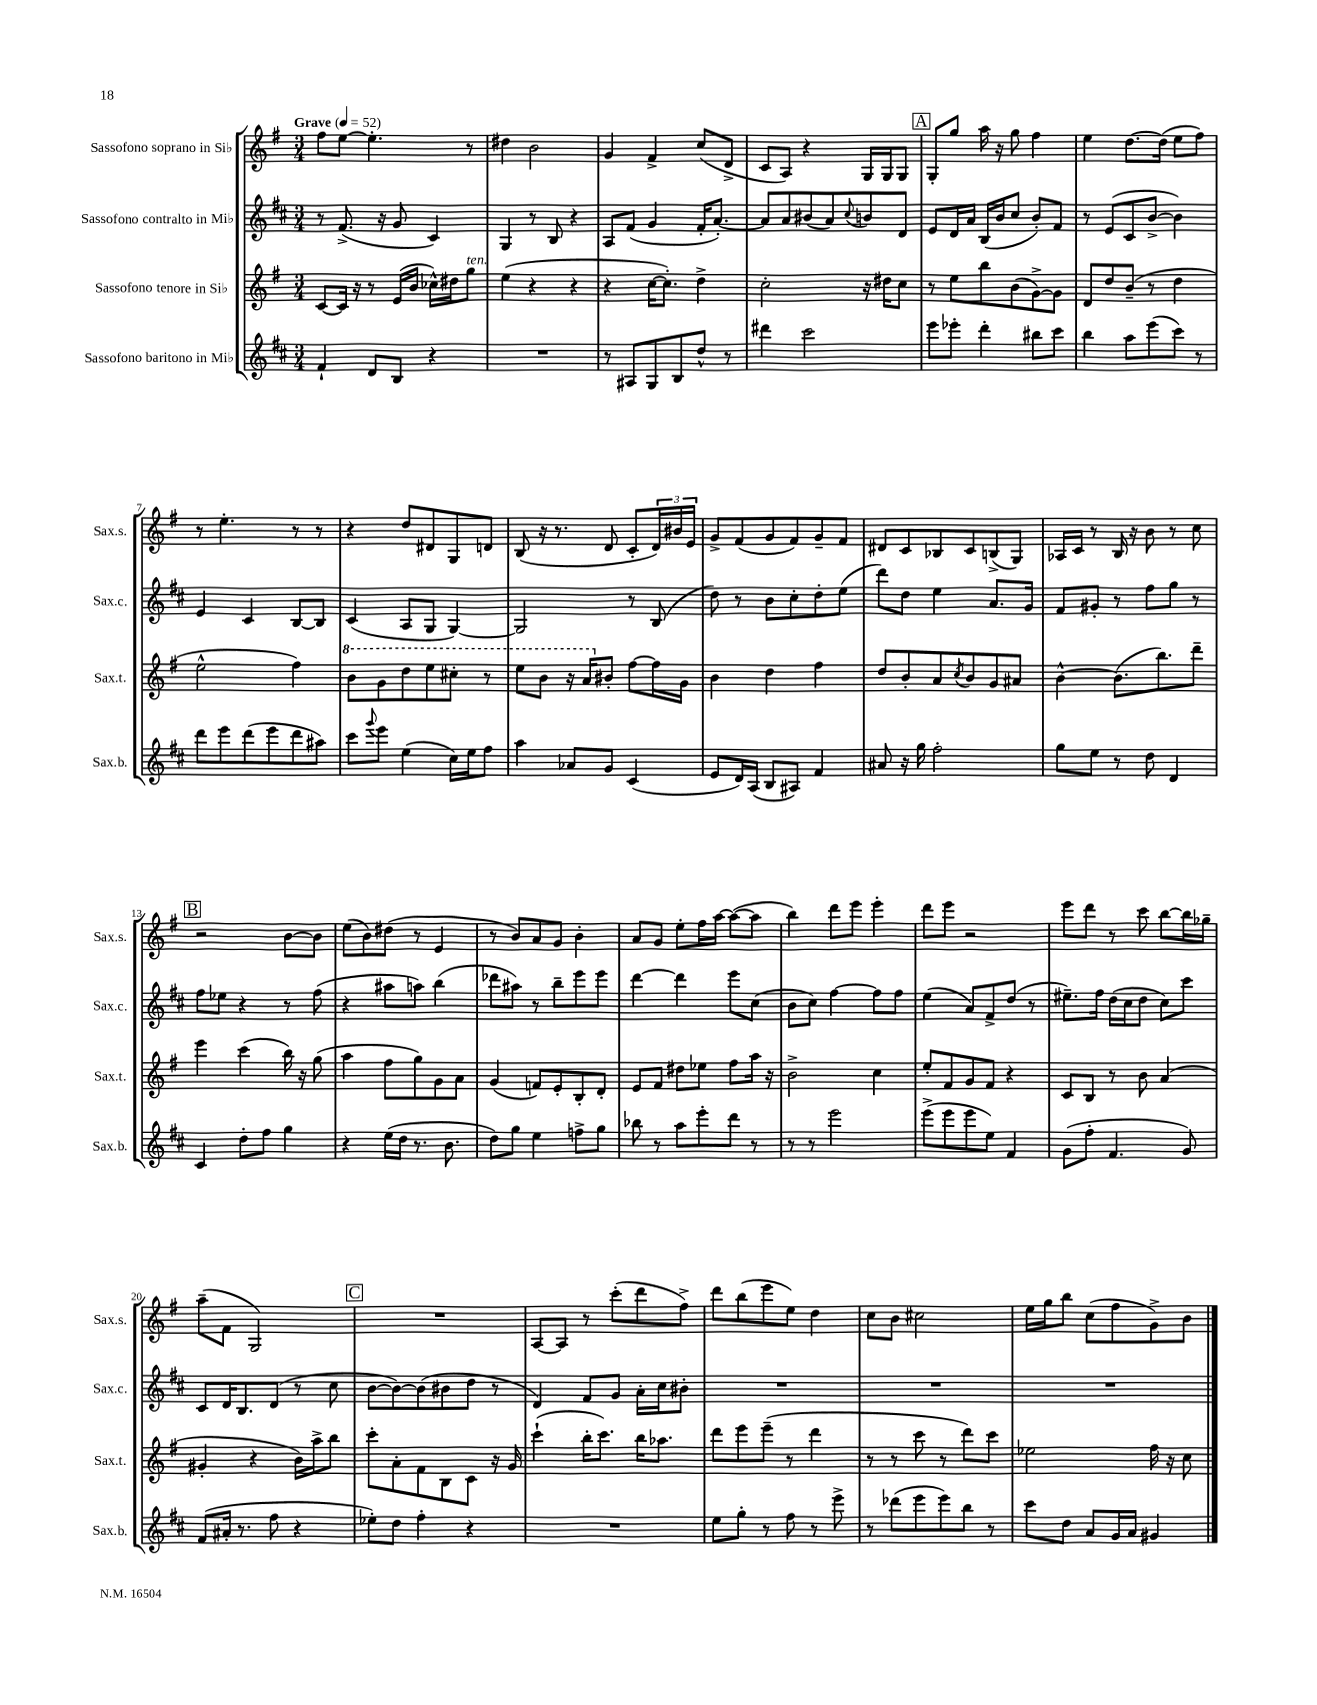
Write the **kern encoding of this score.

**kern	**kern	**kern	**kern
*part4	*part3	*part2	*part1
*staff4	*staff3	*staff2	*staff1
*I"Sassofono baritono in Mi♭	*I"Sassofono tenore in Si♭	*I"Sassofono contralto in Mi♭	*I"Sassofono soprano in Si♭
*I'Sax.b.	*I'Sax.t.	*I'Sax.c.	*I'Sax.s.
*clefG2	*clefG2	*clefG2	*clefG2
*k[f#c#]	*k[f#]	*k[f#c#]	*k[f#]
*M3/4	*M3/4	*M3/4	*M3/4
*MM52	*MM52	*MM52	*MM52
=1	=1	=1	=1
!	!	!	!LO:TX:a:B:t=Grave
4f#`/	[8c/L	8r	8ff#\L
.	16c/Jk]	(8.f#^/	[8ee\J
.	16r	.	.
8d/L	8r	.	4.ee'\]
.	.	16r	.
8B/J	(16e/LL	8g/	.
.	16b/JJ	.	.
4r	16cc-X^^\LL)	4c#/)	.
.	16dd#X\J	.	.
!	!LO:TX:a:i:t=ten.	!	!
.	8gg\J	.	8r
=2	=2	=2	=2
2.r	(4ee\	4G/	4dd#X\
.	4r	8r	2b\
.	.	8B/	.
.	4r	4r	.
=3	=3	=3	=3
8r	4r	8A/L	4g/
8A#X/L	.	(8f#/J	.
8G/	[16cc\KL	4g/	4f#^/
.	8.cc'\J])	.	.
8B/	.	.	.
8dd^^/J	4dd^\	16f#'/KL	(8cc/L
.	.	[8.a'/J)	.
8r	.	.	8d^/J
=4	=4	=4	=4
4ddd#X\	2cc'\	8a/L]	8c/L
.	.	8a/	8A/J)
2ccc#\	.	(8b#X/	4r
.	.	8a/)	.
.	.	8qqcc#/	.
.	16r	8bn/	16G/LL
.	16dd#X\KL	.	16G/J
.	8cc\J	8d/J	8G/J
!!LO:REH:place=s1:t=A
=5	=5	=5	=5
8eee\L	8r	8e/L	8G'/L
8eee-X'\J	8ee\L	16d/L	8gg/J
.	.	16a/JJ	.
4ddd'\	8bb\	(16B/LL	16aa\
.	.	16b/J	16r
.	(8b\	8cc#/J	8gg\
8bb#X\L	[8g^\)	8b'/L)	4ff#\
8ccc#\J	8g\J]	8f#/J	.
=6	=6	=6	=6
4bb\	8d/L	8r	4ee\
.	8dd/	(8e/L	.
8aa\L	(8b~/J	8c#/	[8.dd\L
(8eee\	8r	[8b^/J	.
.	.	.	(16dd\Jk]
8ccc#\J)	4dd\	4b\])	8ee\L
8r	.	.	8ff#\J)
!!LO:LB:g=z
=7	=7	=7	=7
8ddd\L	2ee^^\	4e/	8r
8eee\	.	.	4.ee'\
(8ddd\	.	4c#/	.
8eee\	.	.	.
8ddd\	4ff#\)	[8B/L	8r
8aa#X\J)	.	8B/J]	8r
=8	=8	=8	=8
*	*8va	*	*
8ccc#\L	8bb\L	(4c#/	4r
8qqggg/	.	.	.
8eee\J	8gg\	.	.
(4ee\	8ddd\	8A/L	8dd/L
.	8eee\	8G/J	8d#X/
16cc#\LL)	8ccc#X'\J	[4G/)	8G/
16ee\J	.	.	.
8ff#\J	8r	.	8dn/J
=9	=9	=9	=9
4aa\	8eee\L	2G/]	(8B/
.	8bb\J	.	16r
.	.	.	8.r
8a-X/L	16r	.	.
.	16aa/KL	.	.
*	*X8va	*	*
8g/J	8b#X'/J	.	8d/
(4c#/	[8ff#\L	8r	8c'/L
.	16ff#\L]	(8B/	24d/L)
.	.	.	24b#X/
.	16g\JJ	.	.
.	.	.	24e/JJ
=10	=10	=10	=10
8e/L	4b\	8dd\)	8g^/L
16d/L)	.	8r	(8f#/
(16A/JJ	.	.	.
8B/L	4dd\	8b\L	8g/
8A#X/J)	.	8cc#'\	8f#/)
4f#/	4ff#\	8dd'\	8g~/
.	.	(8ee\J	8f#/J
=11	=11	=11	=11
8a#X/	8dd/L	8ddd\L)	8d#X/L
16r	8b'/	8dd\J	8c/
16gg\	.	.	.
2ff#'\	8a/	4ee\	8B-X/
.	8qcc/	.	.
.	8b/	.	8c/
.	8g/	8.a/L	(8Bn^/
.	8a#X/J	.	8G/J)
.	.	16g/Jk	.
=12	=12	=12	=12
8gg\L	[4b^^\	8f#/L	16A-X/LL
.	.	.	16c/JJ
8ee\J	.	8g#X'/J	8r
8r	(8.b\L]	8r	16B/
.	.	.	16r
8dd\	.	8ff#\L	8b\
.	8.bb\)	.	.
4d/	.	8gg\J	8r
.	8ddd~\J	8r	8cc\
!!LO:LB:g=z
!!LO:REH:place=s1:t=B
=13	=13	=13	=13
4c#/	4eee\	8ff#\L	2r
.	.	8ee-X\J	.
8dd'\L	(4ccc\	4r	.
8ff#\J	.	.	.
4gg\	16bb\)	8r	[8b\L
.	16r	.	.
.	(8gg\	(8ff#\	8b\J]
=14	=14	=14	=14
4r	4aa\	4r	(8ee\L
.	.	.	8b\)
(16ee\LL	8ff#\L	8aa#X\L	(8dd#X\J
16dd\JJ	.	.	.
8.r	8gg\)	8aan\J)	8r
.	8g\	(4bb\	4e/
8.b\	.	.	.
.	8a\J	.	.
=15	=15	=15	=15
8dd\L)	(4g/	8ddd-X\L	8r
8gg\J	.	8aa#X\J)	8b/L)
4ee\	8fn/L)	8r	8a/
.	8e'/	8bb~\L	8g/J
8ffn^\L	8B'/	8eee\	4b'\
8gg\J	8d'/J	8eee\J	.
=16	=16	=16	=16
8bb-X\	8e/L	[4ddd\	8a/L
8r	8f#/J	.	8g/J
8aa\L	8dd#X\L	4ddd\]	8ee'\L
8eee'\	8ee-X\J	.	16ff#\L
.	.	.	[16aa\JJ
8ddd\J	8ff#\L	8eee\L	(8aa\L_
8r	16aa\Jk	(8cc#\J	8aa\J]
.	16r	.	.
=17	=17	=17	=17
8r	2b^\	8b\L	4bb\)
8r	.	8cc#\J)	.
2eee\	.	[4ff#\	8ddd\L
.	.	.	8eee\J
.	4cc\	8ff#\L]	4eee'\
.	.	8ff#\J	.
=18	=18	=18	=18
(8eee^\L	8ee'/L	(4ee\	8ddd\L
8eee\	8f#/	.	8eee\J
8eee\	8g/	8a/L)	2r
8ee\J)	8f#/J	8f#^/	.
4f#/	4r	(8dd/J	.
.	.	8r	.
=19	=19	=19	=19
(8g\L	8c/L	8.ee#X~\L)	8eee\L
8ff#'\J	8B/J	.	8ddd\J
.	.	16ff#\Jk	.
4.f#/	8r	(16dd\LL	8r
.	.	16cc#\J	.
.	8b\	8dd\J	8ccc\
.	(4a/	8cc#\L)	[8bb\L
8g/)	.	8ccc#\J	16bb\L]
.	.	.	16gg-X~\JJ
!!LO:LB:g=z
=20	=20	=20	=20
(8f#/L	4g#X'/	8c#/L	(8aa~\L
16a#X'/Jk	.	16d/K	8f#\J
8.r	.	8.B/	.
.	4r	.	2G/)
8ff#\	.	(8d/J	.
4r	16b\LL)	8r	.
.	16aa^\J	.	.
.	8bb\J	8cc#\	.
!!LO:REH:place=s1:t=C
=21	=21	=21	=21
8ee-X'\L)	8ccc'\L	[8b\L	2.r
8dd\J	8a'\	8b\_)	.
4ff#'\	8f#\	(8b\]	.
.	8B\	8b#X\	.
4r	8c\J	8dd\J	.
.	16r	8r	.
.	16g/	.	.
=22	=22	=22	=22
2.r	(4ccc`\	4d/)	[8A/L
.	.	.	8A/J]
.	16bb'\KL	8f#/L	8r
.	8.ccc\J)	.	.
.	.	8g/J	(8ccc'\L
.	16bb\KL	16a'\LL	8ddd\
.	8.aa-X\J	16cc#\J	.
.	.	8b#X'\J	8ff#^\J)
=23	=23	=23	=23
8ee\L	8ddd\L	2.r	8ddd\L
8gg'\J	8eee\	.	(8bb\
8r	(8eee~\J	.	8eee\
8ff#\	8r	.	8ee\J)
8r	4ddd\	.	4dd\
8eee^\	.	.	.
=24	=24	=24	=24
8r	8r	2.r	8cc\L
(8ddd-X\L	8r	.	8b\J
8eee\	8ccc\	.	2cc#X\
8eee\)	8r	.	.
8bb\J	8ddd\L)	.	.
8r	8ccc\J	.	.
=25	=25	=25	=25
8ccc#\L	2ee-X\	2.r	16ee\LL
.	.	.	16gg\J
8dd\J	.	.	8bb\J
8a/L	.	.	(8cc\L
16g/L	.	.	8ff#\
16a/JJ	.	.	.
4g#X/	16ff#\	.	8g^\)
.	16r	.	.
.	8cc\	.	8b\J
==	==	==	==
*-	*-	*-	*-
